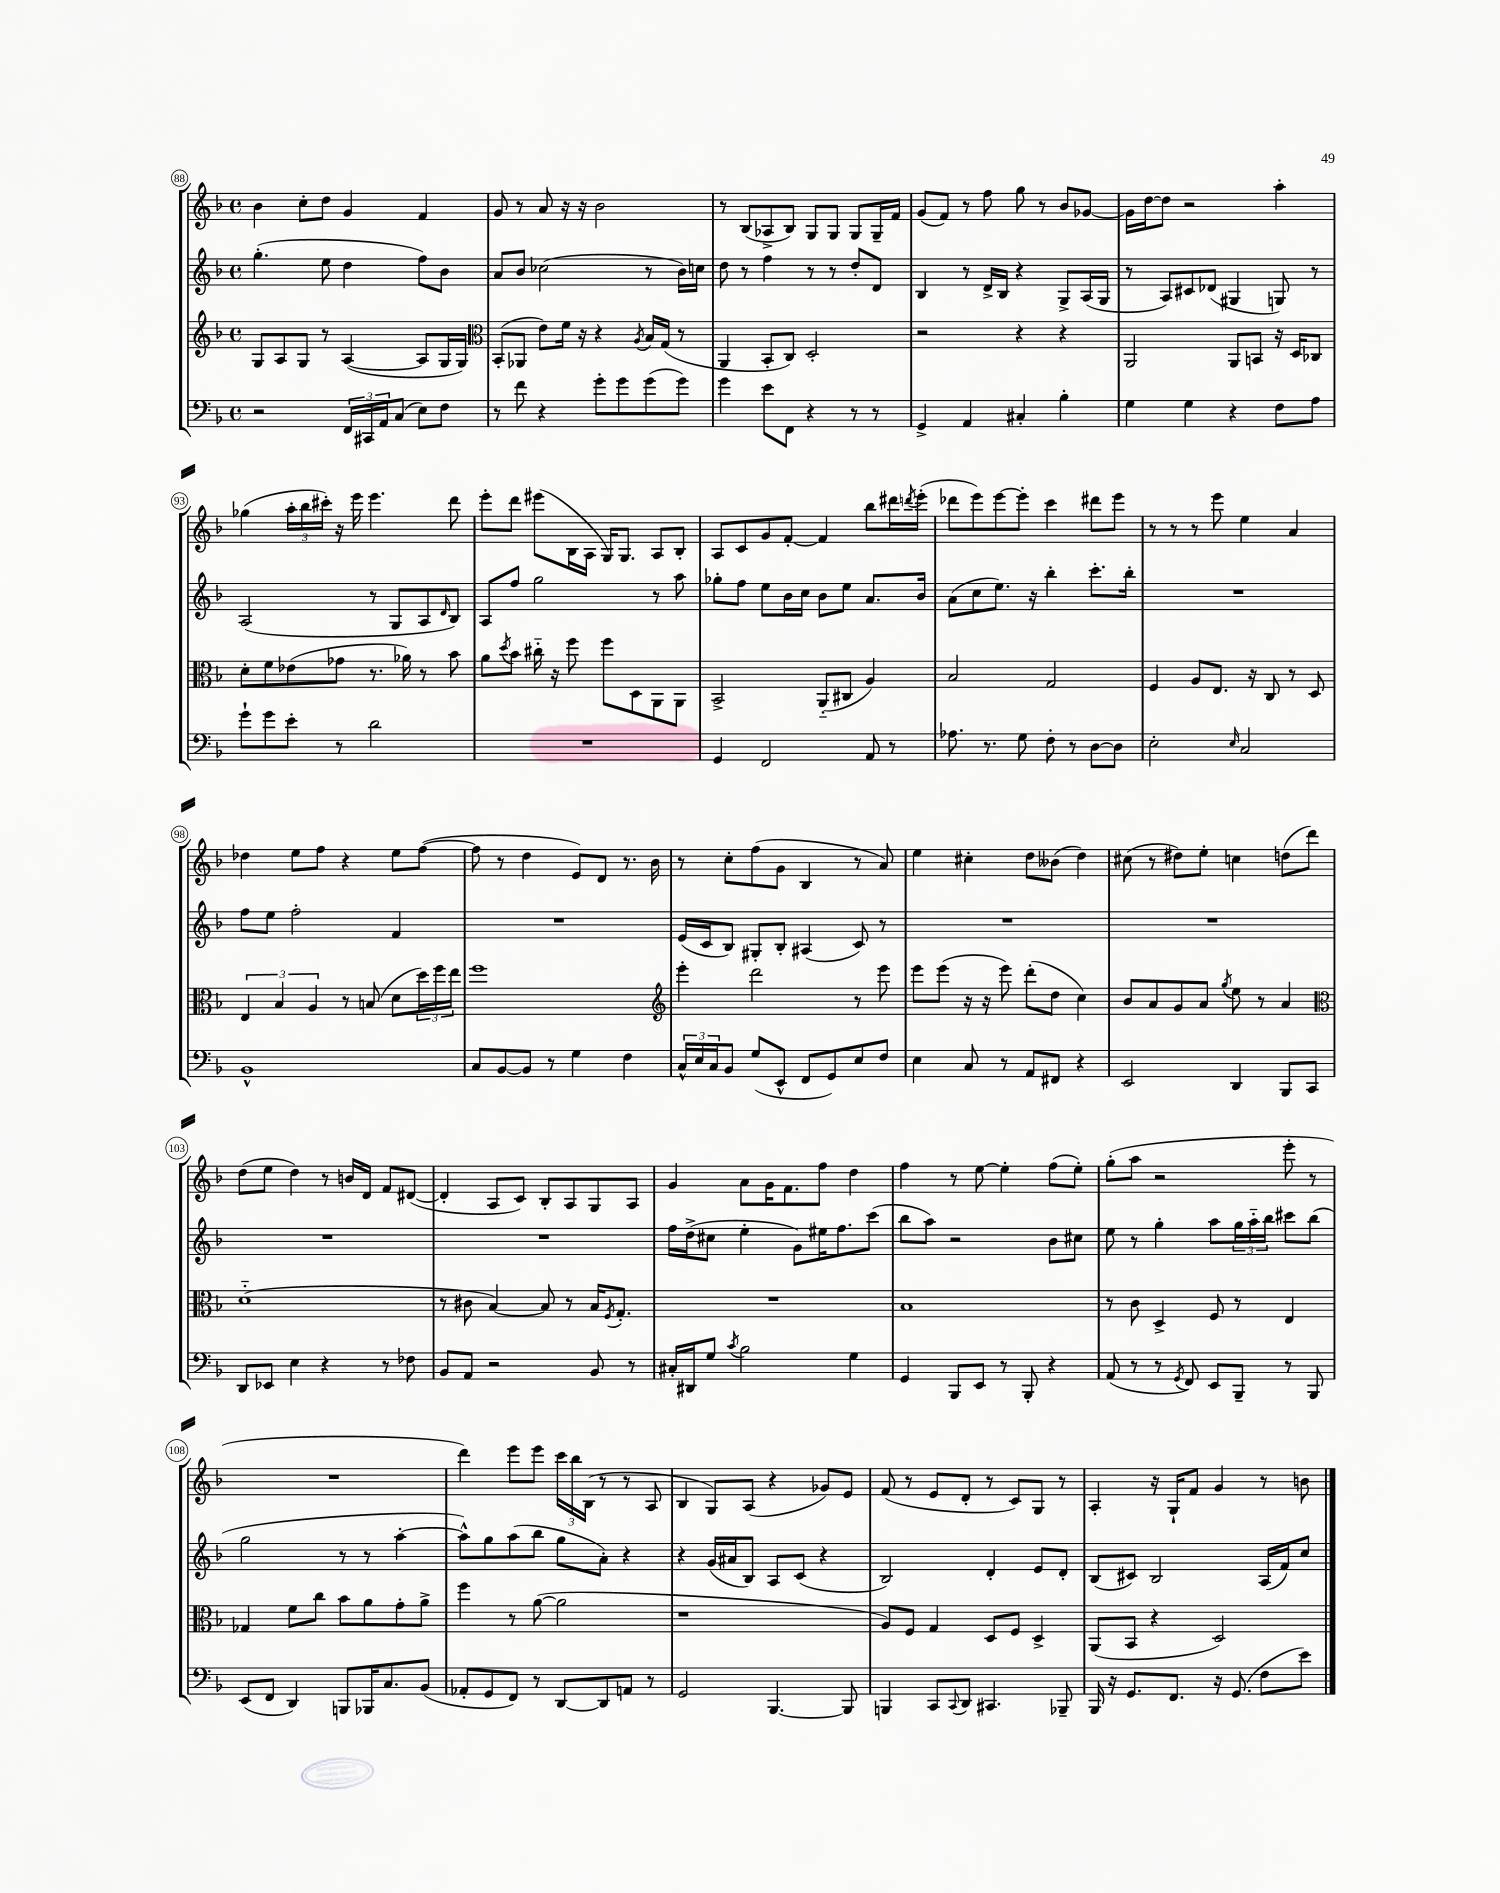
<<
\new StaffGroup <<
\new Staff = "s0" {
    \clef treble \key f \major \defaultTimeSignature \time 4/4
    bes'4 c''8-. d''8 g'4 f'4 |
    g'8 r8 a'8 r16 r16 bes'2 |
    r8 bes8( aes8-> bes8) g8 g8 g8 g16-- f'16 |
    g'8( f'8) r8 f''8 g''8 r8 bes'8 ges'8~ |
    ges'16 d''16~ d''8 r2 a''4-. |
    ges''4( \tuplet 3/2 { a''16-. bes''16 cis'''16-.) } r16 e'''16 e'''4. d'''8 |
    e'''8-. d'''8 eis'''8( bes16 a16 g16) g8. a8 bes8-. |
    a8 c'8 g'8 f'8~-. f'4 bes''8 dis'''16 \acciaccatura { d'''8 } e'''16-.( |
    des'''8 e'''8) e'''8~ e'''8-. c'''4 dis'''8 e'''8 |
    r8 r8 r8 e'''8 e''4 a'4 |
    des''4 e''8 f''8 r4 e''8 f''8~( |
    f''8 r8 d''4 e'8) d'8 r8. bes'16 |
    r8 c''8-. f''8( g'8 bes4 r8 a'8) |
    e''4 cis''4-. d''8 beses'8( d''4) |
    cis''8( r8 dis''8) e''8-. c''4 d''8( d'''8) |
    d''8( e''8 d''4) r8 b'16 d'16 f'8 dis'8~( |
    dis'4-. a8 c'8) bes8-. a8 g8 a8 |
    g'4 a'8 g'16 f'8. f''8 d''4 |
    f''4 r8 e''8~ e''4-. f''8( e''8-.) |
    g''8-.( a''8 r2 e'''8-. r8 |
    R1 |
    d'''4) e'''8 e'''8 \tuplet 3/2 { c'''16 bes''16 bes16( } r8 r8 a8 |
    bes4 g8) a8( r4 ges'8) e'8 |
    f'8( r8 e'8 d'8-. r8 c'8) g8 r8 |
    a4-. r16 g16-! f'8 g'4 r8 b'8 \bar "|." |
}
\new Staff = "s1" {
    \clef treble \key f \major \defaultTimeSignature \time 4/4
    g''4.-.( e''8 d''4 f''8) bes'8 |
    a'8 bes'8 ces''2( r8 bes'16) c''16 |
    d''8 r8 f''4 r8 r8 d''8-. d'8 |
    bes4 r8 d'16-> bes16 r4 g8-> a16( g16 |
    r8 a8) cis'8 des'8( gis4 g8) r8 |
    a2( r8 g8 a8 \grace { d'16 } bes8) |
    a8 f''8 g''2 r8 a''8 |
    ges''8-. f''8 e''8 bes'16 c''16 bes'8 e''8 a'8. bes'16 |
    a'8( c''8 e''8.) r16 bes''4-. c'''8.-. bes''16-. |
    R1 |
    f''8 e''8 f''2-. f'4 |
    R1 |
    e'16( c'16 bes8) gis8-. bes8-. ais4( c'8) r8 |
    R1 |
    R1 |
    R1 |
    R1 |
    f''16 d''16->( cis''8 e''4-. g'8) eis''16 f''8. c'''8( |
    bes''8 a''8) r2 bes'8 cis''8 |
    e''8 r8 g''4-. a''8 \tuplet 3/2 { g''16 a''16-_ bes''16 } cis'''8 bes''8( |
    g''2 r8 r8 a''4~-. |
    a''8-^) g''8 a''8( bes''8 g''8 a'8-.) r4 |
    r4 g'16( ais'16 bes8) a8 c'8( r4 |
    bes2) d'4-. e'8 d'8-. |
    bes8( cis'8) bes2 a16( f'16) c''8 \bar "|." |
}
\new Staff = "s2" {
    \clef treble \key f \major \defaultTimeSignature \time 4/4
    g8 a8 g8 r8 a4~( a8 g16 g16) |
    \clef alto bes,8-.( aes,8 e'8) f'16 r16 r4 \acciaccatura { a8 } bes16 g16( r8 |
    a,4 bes,8-. c8) d2-. |
    r2 r4 r4 |
    a,2 a,8 b,8 r16 d16 ces8 |
    d'8-. f'8 ees'8( ges'8 r8. aes'16) r8 bes'8 |
    a'8 \acciaccatura { d''8 } bes'8 cis''16-_ r16 f''8 f''8 d8 a,8 a,8 |
    bes,2-> a,8-_( cis8 a4) |
    bes2 g2 |
    f4 a8 e8. r16 c8 r8 d8 |
    \tuplet 3/2 { e4 bes4 a4 } r8 b8( d'8 \tuplet 3/2 { d''16) f''16 e''16 } |
    f''1 |
    \clef treble e'''4-. d'''2 r8 e'''8 |
    e'''8 e'''8( r16 r16 e'''8) d'''8-.( d''8 c''4) |
    bes'8 a'8 g'8 a'8 \acciaccatura { g''8 } e''8 r8 a'4 |
    \clef alto d'1-_( |
    r8 cis'8 bes4~) bes8 r8 bes16 \acciaccatura { f8 } g8.-. |
    R1 |
    bes1 |
    r8 c'8 d4-> f8 r8 e4 |
    ges4 f'8 c''8 bes'8 a'8 g'8-. a'8-> |
    f''4 r8 a'8~( a'2 |
    r1 |
    a8) f8 g4 d8 f8 d4-> |
    a,8( bes,8 r4 d2) \bar "|." |
}
\new Staff = "s3" {
    \clef bass \key f \major \defaultTimeSignature \time 4/4
    r2 \tuplet 3/2 { f,16 cis,16 a,16 } c8( e8) f8 |
    r8 f'8 r4 g'8-. g'8 g'8( g'8) |
    g'4 e'8 f,8 r4 r8 r8 |
    g,4-> a,4 cis4-. bes4-. |
    g4 g4 r4 f8 a8 |
    g'8-! g'8 e'8-. r8 d'2 |
    R1 |
    g,4 f,2 a,8 r8 |
    aes8. r8. g8 f8-. r8 d8~ d8 |
    e2-. \grace { e16 } c2 |
    bes,1-^ |
    c8 bes,8~ bes,8 r8 g4 f4 |
    \tuplet 3/2 { c16-^ e16 c16 } bes,8 g8( e,8-^ f,8 g,8) e8 f8 |
    e4 c8 r8 a,8 fis,8 r4 |
    e,2 d,4 bes,,8 c,8 |
    d,8 ees,8 e4 r4 r8 fes8 |
    bes,8 a,8 r2 bes,8 r8 |
    cis16-. dis,16 g8 \acciaccatura { c'8 } bes2 g4 |
    g,4 bes,,8 e,8 r8 bes,,8-. r4 |
    a,8( r8 r8 \acciaccatura { g,8 } f,8) e,8 bes,,8-- r8 bes,,8 |
    e,8( f,8 d,4) b,,8 bes,,16 c8. bes,8( |
    aes,8-. g,8 f,8) r8 d,8~ d,8 a,8 r8 |
    g,2 bes,,4.~ bes,,8 |
    b,,4 c,8 \appoggiatura { c,8 } d,8 cis,4. bes,,8-- |
    bes,,16 r16 g,8. f,8. r16 g,8.( f8 e'8) \bar "|." |
}
>>
>>
\layout { \context { \Score currentBarNumber = #88 \override BarNumber.stencil = #(make-stencil-circler 0.1 0.3 ly:text-interface::print) } }
